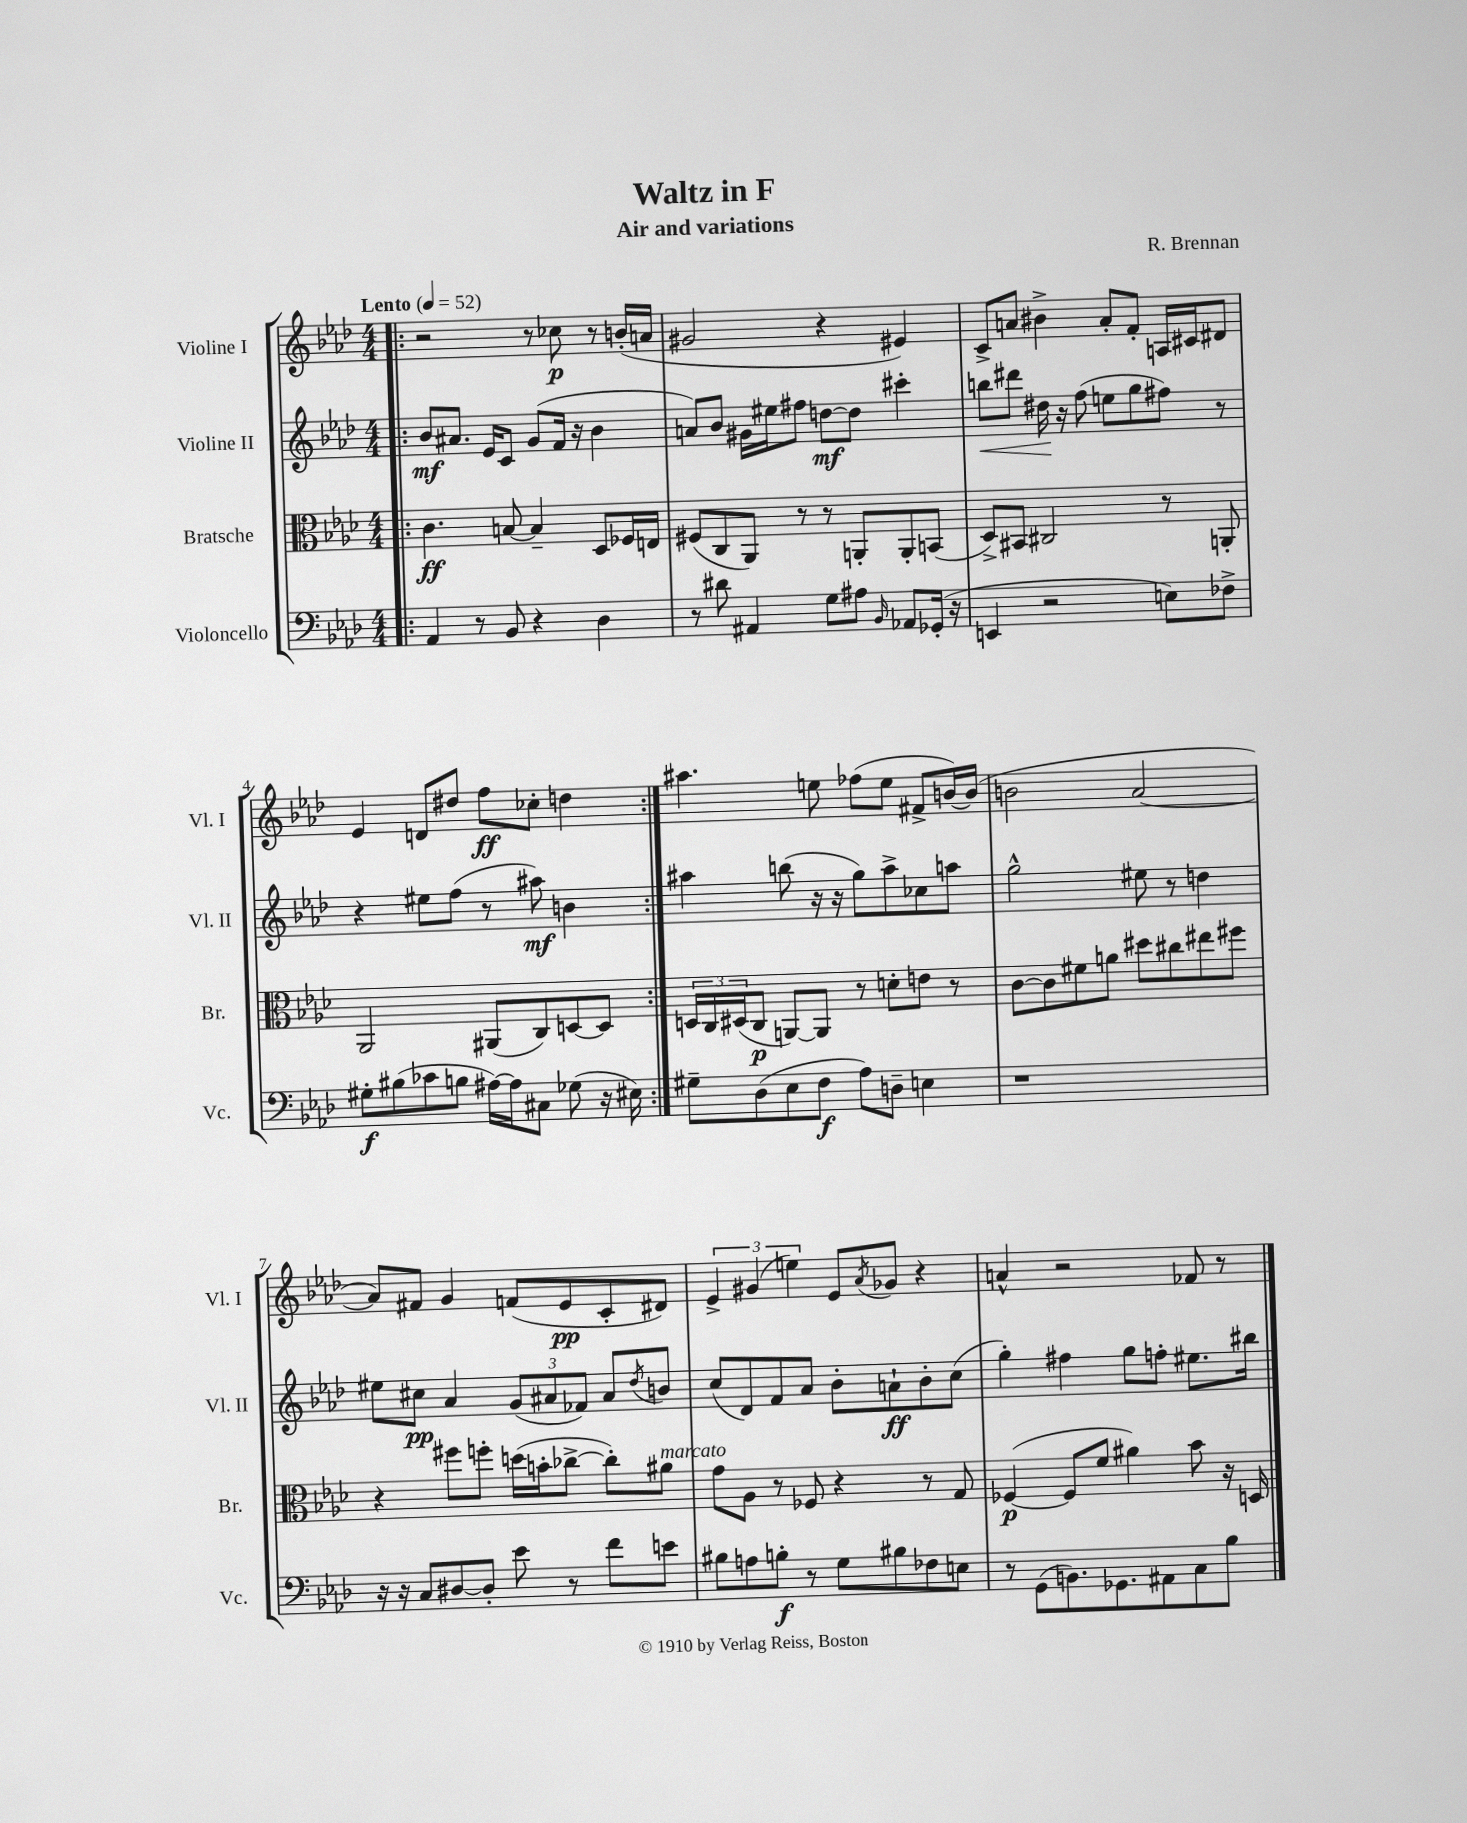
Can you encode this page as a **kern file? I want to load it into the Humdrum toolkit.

**kern	**kern	**kern	**kern
*staff4	*staff3	*staff2	*staff1
*clefF4	*clefC3	*clefG2	*clefG2
*k[b-e-a-d-]	*k[b-e-a-d-]	*k[b-e-a-d-]	*k[b-e-a-d-]
*M4/4	*M4/4	*M4/4	*M4/4
*MM52	*MM52	*MM52	*MM52
=!|:	=!|:	=!|:	=!|:
4AA-/	4.c\	8b-/L	2r
.	.	8.a#/J	.
8r	.	.	.
.	.	16e-/LK	.
8BB-/	[8B/	8c/J	.
4r	4B~/]	(8g/L	8r
.	.	16f/Jk	8cc-\
.	.	16r	.
4D-\	8D-/L	4b-\	8r
.	16F-/L	.	(16b'/LL
.	16E/JJ	.	16a/JJ
=	=	=	=
8r	(8F#/L	8a/L)	2g#/
8d#\	8C/	8b-/J	.
4AA#/	8AA-/J)	16g#\LL	.
.	.	16ee#\J	.
.	8r	8ff#\J	.
8G\L	8r	[8dd\L	4r
8A#\J	8AA'/L	8dd\]J	.
16qqBB-/	.	.	.
8AA-/L	8AA'/	4ccc#'\	4e#/)
(16GG-'/Jk	(8BB/J	.	.
16r	.	.	.
=	=	=	=
4EE/	8D-^/L)	8bb\L	8c^/L
.	8BB#/J	8ddd#\J	8a/J
2r	2C#/	16dd#\	4b#^\
.	.	16r	.
.	.	(8ff\	.
.	.	8ee\L	8a'/L
.	.	8gg\	8f'/J
8E\L)	8r	8ff#\J)	16A/LL
.	.	.	16c#/J
8F-^\J	8AA'/	8r	8d#/J
=	=	=	=
8G#'\L	2AA-/	4r	4e-/
(8B#\	.	.	.
8c-\	.	8ee#\L	8d/L
8B\J	.	(8ff\J	8dd#/J
[16A#\LL)	(8AA#/L	8r	8ff\L
16A#\]J	.	.	.
8C#\J	8C/)	8aa#\)	8cc-'\J
(8G-\	[8D/	4b\	4dd\
16r	8D/]J	.	.
16E#\)	.	.	.
=:|!	=:|!	=:|!	=:|!
8G#~\L	24D/LL	4aa#\	4.aa#\
.	24C/	.	.
.	(24D#/J	.	.
(8D-\	8C/J	.	.
8E-\	[8AA/L)	(8bb\	.
8F\J	8AA/]J	16r	8ee\
.	.	16r	.
8A-\L)	8r	8gg\L)	(8ff-\L
8D~\J	8d'\L	8aa#^\	8ee\J
4E\	8e\J	8cc-\	8f#^/L
.	8r	8aa\J	[16b/L)
.	.	.	(16b/]JJ
=	=	=	=
1r	[8c\L	2gg^^\	2b\
.	8c\]	.	.
.	8f#\	.	.
.	8a\J	.	.
.	8dd#\L	8ee#\	[2a-/
.	8cc#\	8r	.
.	8ee#\	4dd\	.
.	8ff#\J	.	.
=	=	=	=
16r	4r	8ee#\L	8a-/]L)
16r	.	.	.
8C/L	.	8cc#\J	8f#/J
[8D#/	8ff#\L	4a-/	4g/
8D#'/]J	8ff'\J	.	.
8e-\	(16dd\LL	(12g/L	(8f/L
.	16b'\J	.	.
.	.	12a#/	.
8r	[8cc-^\J	.	8e-/
.	.	12f-/J)	.
8f\L	8cc-'\]L)	8a#/L	8c'/
.	.	8qdd-/	.
8e\J	8a#\J	8b/J	8d#/J)
=	=	=	=
8B#\L	8g\L	(8cc/L	6e-^/
8A\	8A-\J	8d-/)	.
.	.	.	(6g#/
8B'\J	8r	8f/	.
.	.	.	6ee\)
8r	8F-/	8a-/J	.
8G\L	4r	8b-'\L	8e-/L
.	.	.	8qa-/
8B#\	.	8a`\	8g-/J
8F-\	8r	8b-'\	4r
8E\J	8G/	(8cc\J	.
=	=	=	=
8r	([4F-/	4gg'\)	4a^^/
(8GG\L	.	.	.
8.BB\)	8F-/]L	4ff#\	2r
.	8f/J	.	.
8.GG-\	.	.	.
.	4a#\)	8gg\L	.
8AA#\	.	8ff'\J	.
8C\	8b-\	8.ee#\L	8f-/
8B-\J	16r	.	8r
.	16D/	16bb#\Jk	.
==	==	==	==
*-	*-	*-	*-
